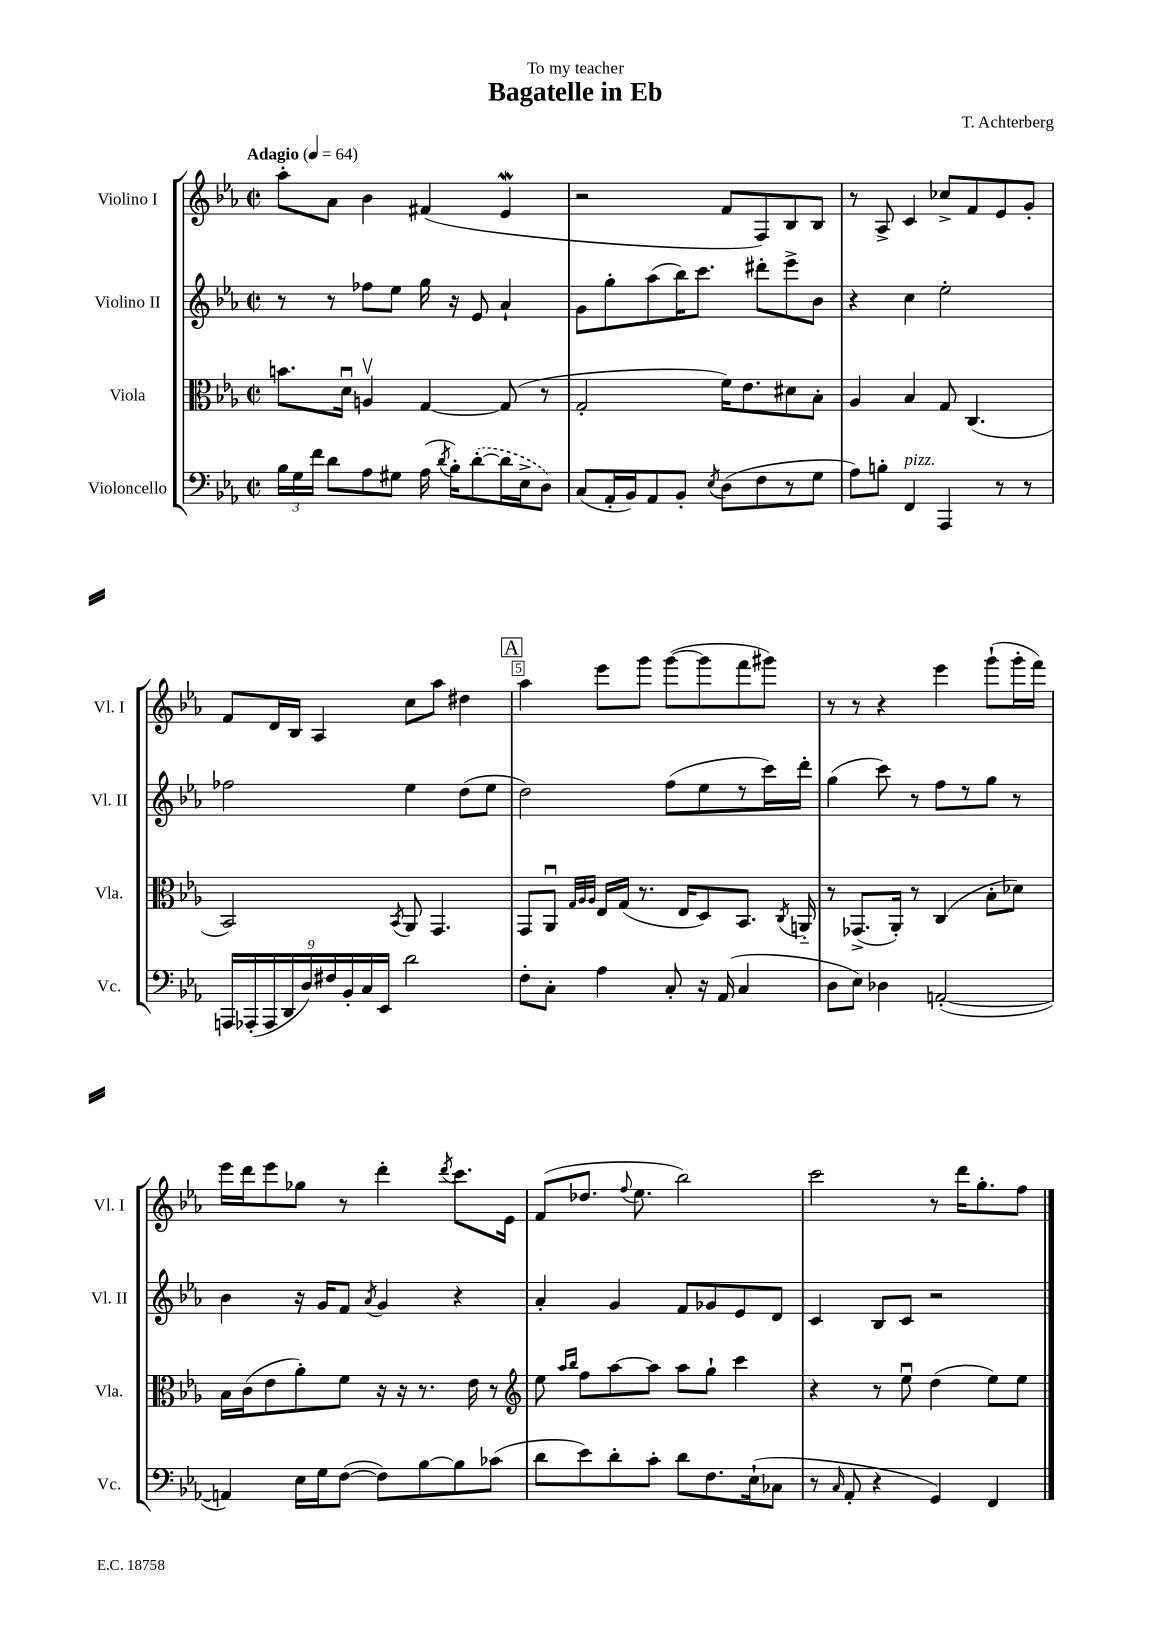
\header { title = "Bagatelle in Eb" composer = "T. Achterberg" dedication = "To my teacher" }
<<
\new StaffGroup <<
\new Staff = "s0" \with { instrumentName = "Violino I" shortInstrumentName = "Vl. I" } {
    \clef treble \key ees \major \defaultTimeSignature \time 2/2 \tempo "Adagio" 4 = 64
    \autoBeamOff aes''8[-. aes'8] bes'4 fis'4( ees'4\mordent |
    r2 f'8[ f8) bes8 bes8] |
    r8 aes8-> c'4 ces''8[-> f'8 ees'8 g'8]-. |
    f'8[ d'16 bes16] aes4 c''8[ aes''8] dis''4 |
    \mark \markup { \box "A" } aes''4 ees'''8[ g'''8] g'''8[~( g'''8 f'''8 gis'''8]) |
    r8 r8 r4 ees'''4 g'''8[-!( g'''16-. f'''16]) |
    ees'''16[ d'''16 ees'''8 ges''8] r8 d'''4-. \acciaccatura { d'''8 } c'''8.[ ees'16] |
    f'8[( des''8.] \appoggiatura { f''8 } ees''8. bes''2) |
    c'''2 r8 d'''16[ g''8.-. f''8] \bar "|." |
}
\new Staff = "s1" \with { instrumentName = "Violino II" shortInstrumentName = "Vl. II" } {
    \clef treble \key ees \major \defaultTimeSignature \time 2/2
    \autoBeamOff r8 r8 fes''8[ ees''8] g''16 r16 ees'8 aes'4-! |
    g'8[ g''8-. aes''8( bes''16) c'''8.] dis'''8[-. ees'''8-> bes'8] |
    r4 c''4 ees''2-. |
    fes''2 ees''4 d''8[( ees''8] |
    \mark \markup { \box "A" } d''2) f''8[( ees''8 r8 c'''16) d'''16]-. |
    g''4( c'''8) r8 f''8[ r8 g''8] r8 |
    bes'4 r16 g'16[ f'8] \acciaccatura { aes'8 } g'4 r4 |
    aes'4-. g'4 f'8[ ges'8 ees'8 d'8] |
    c'4 bes8[ c'8] r2 \bar "|." |
}
\new Staff = "s2" \with { instrumentName = "Viola" shortInstrumentName = "Vla." } {
    \clef alto \key ees \major \defaultTimeSignature \time 2/2
    \autoBeamOff b'8.[ d'16]\downbow a4\upbow g4~ g8( r8 |
    g2-. f'16[) ees'8. dis'8 bes8]-. |
    aes4 bes4 g8 c4.( |
    bes,2) \acciaccatura { bes,8 } aes,8 g,4. |
    \mark \markup { \box "A" } g,8[ aes,8]\downbow \grace { g32[ aes32 aes32] } ees16[ g16]( r8. ees16[ d8) bes,8.] \acciaccatura { c8 } a,16-_ |
    r8 ges,8.[->( aes,16]-.) r8 c4( bes8[-. des'8]) |
    bes16[ c'16( ees'8 aes'8-.) f'8] r16 r16 r8. ees'16 r8 |
    \clef treble ees''8 \grace { aes''16[ bes''16] } f''8[ aes''8~ aes''8] aes''8[ g''8]-! c'''4 |
    r4 r8 ees''8\downbow d''4( ees''8[) ees''8] \bar "|." |
}
\new Staff = "s3" \with { instrumentName = "Violoncello" shortInstrumentName = "Vc." } {
    \clef bass \key ees \major \defaultTimeSignature \time 2/2
    \autoBeamOff \tuplet 3/2 { bes16[ g16 f'16] } d'8[ aes8 gis8] aes16( \acciaccatura { d'8 } bes16[-.) \once \slurDashed d'8~-.( d'16 ees16-> d8]) |
    c8[( aes,16-. bes,16) aes,8 bes,8]-. \acciaccatura { ees8 } d8[( f8 r8 g8] |
    aes8[) b8]-. f,4^\markup { \italic "pizz." } aes,,4 r8 r8 |
    \tuplet 9/8 { a,,16[ aes,,16-.( aes,,16 d,16 d16) fis16 bes,16-. c16 ees,16] } d'2 |
    \mark \markup { \box "A" } f8[-. c8]-. aes4 c8-. r16 aes,16( c4 |
    d8[ ees8]) des4 a,2~-.( |
    a,4) ees16[ g16 f8]~( f8[) bes8~ bes8 ces'8]( |
    d'8[ ees'8) d'8-. c'8]-. d'8[ f8. ees16-!( ces8] |
    r8 \grace { c16 } aes,8-. r4 g,4) f,4 \bar "|." |
}
>>
>>
\layout { \context { \Score \override BarNumber.break-visibility = ##(#f #t #t) barNumberVisibility = #(every-nth-bar-number-visible 5) \override BarNumber.stencil = #(make-stencil-boxer 0.1 0.3 ly:text-interface::print) } }
